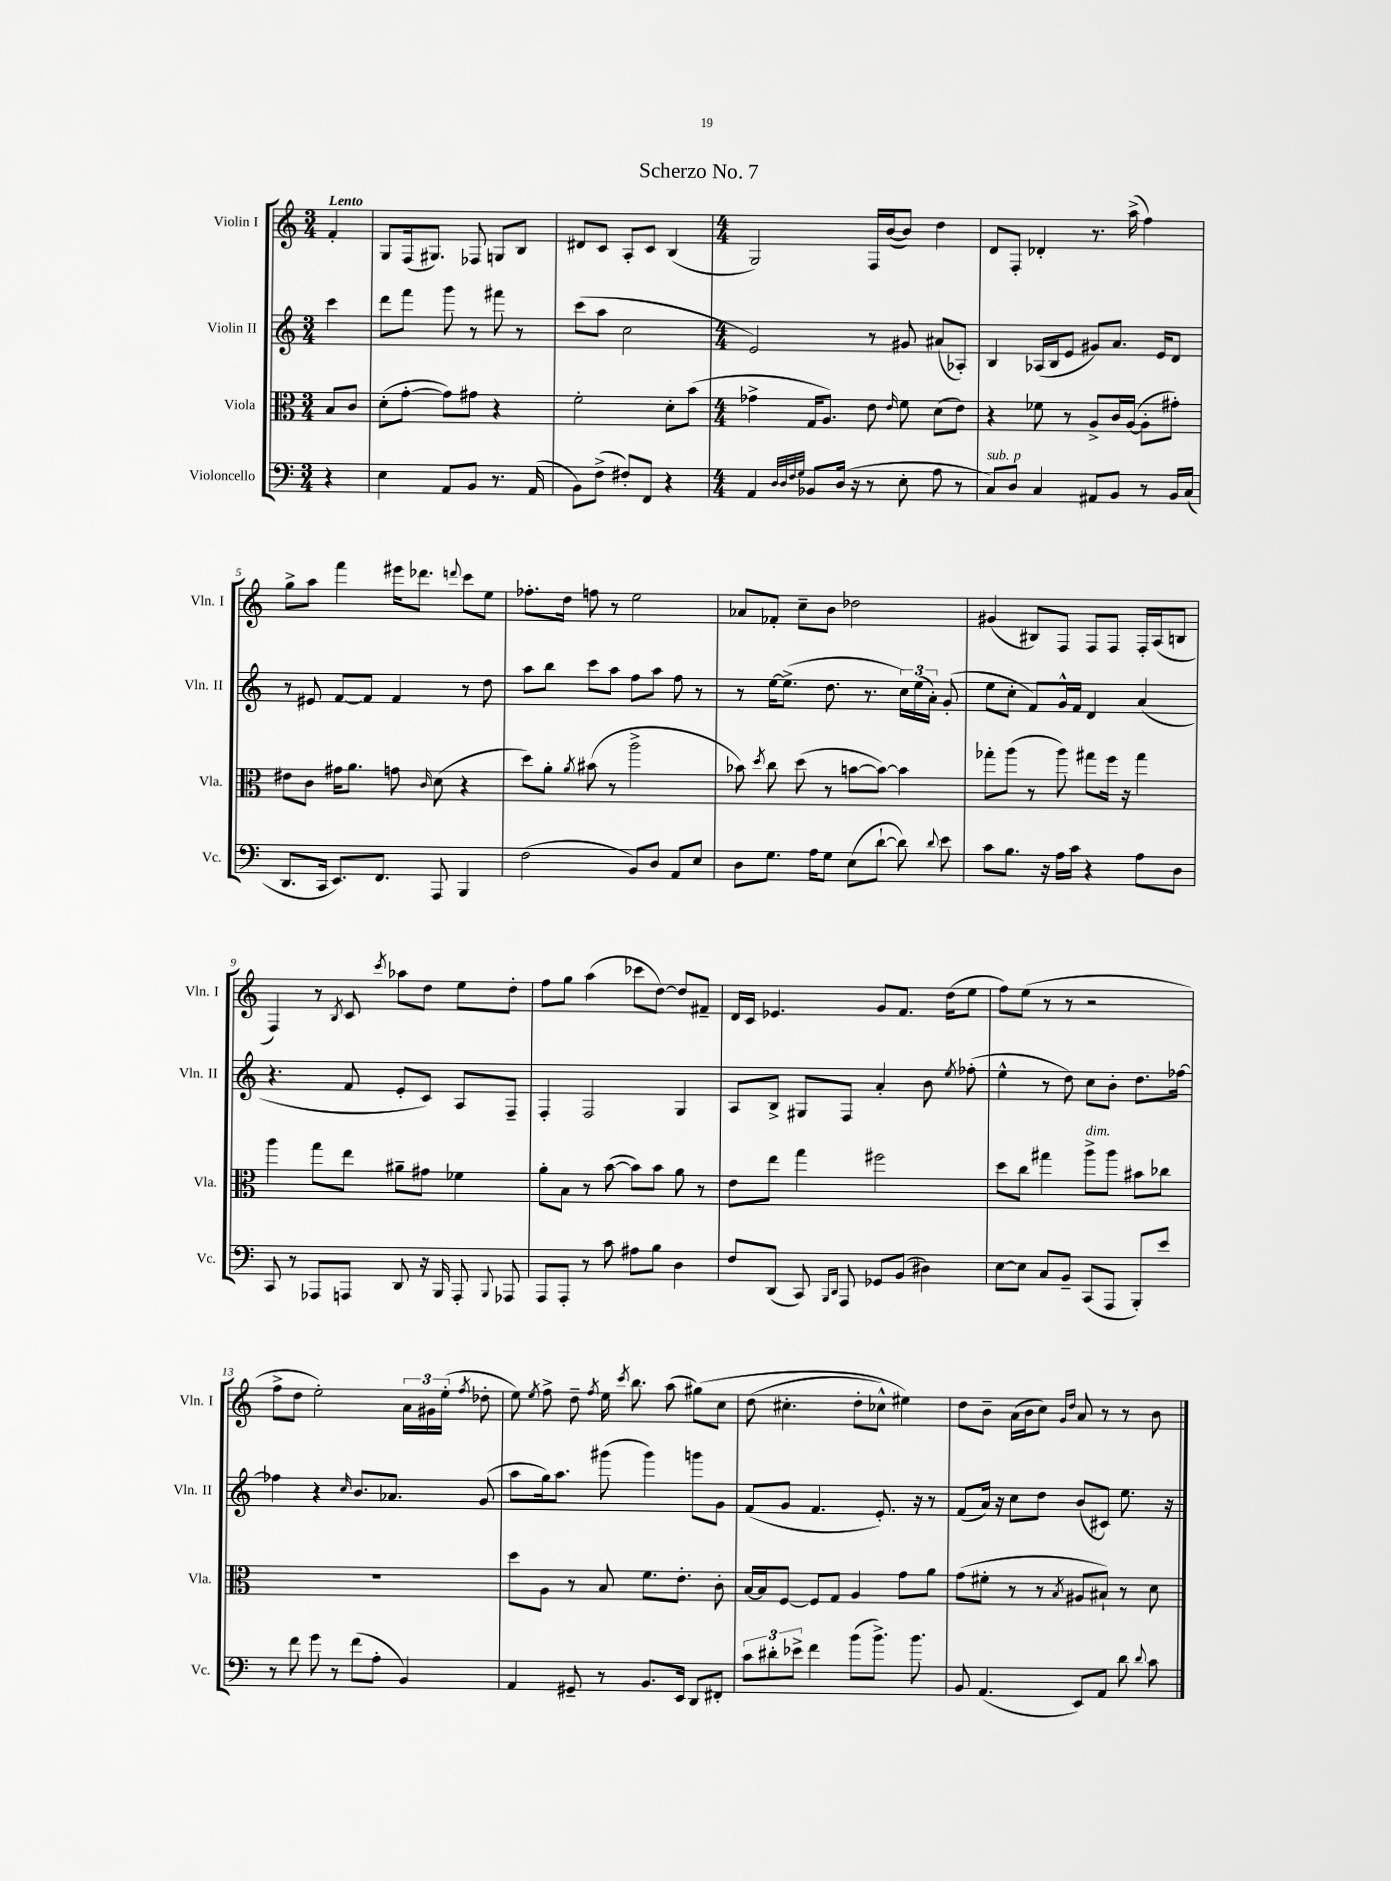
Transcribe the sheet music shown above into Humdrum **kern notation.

**kern	**kern	**kern	**kern
*part4	*part3	*part2	*part1
*staff4	*staff3	*staff2	*staff1
*I"Violoncello	*I"Viola	*I"Violin II	*I"Violin I
*I'Vc.	*I'Vla.	*I'Vln. II	*I'Vln. I
*clefF4	*clefC3	*clefG2	*clefG2
*k[]	*k[]	*k[]	*k[]
*M3/4	*M3/4	*M3/4	*M3/4
=	=	=	=
!	!	!	!LO:TX:a:B:t=Lento
4r	8B/L	4ccc\	4f'/
.	8c/J	.	.
=1	=1	=1	=1
4E\	(8d'\L	8ddd\L	8G/L
.	[8g'\J	8fff\J	(16F/k
.	.	.	8.G#X/J)
8AA/L	8g\L])	8ggg\	.
8BB/J	8g#X\J	8r	8F-X/
8.r	4r	8fff#X\	8Gn/L
.	.	8r	8B/J
(16AA/	.	.	.
=2	=2	=2	=2
8BB\L)	2f'\	(8ccc\L	8d#X/L
(8F^\J	.	8aa\J	8c/J
8F#X'/L)	.	2cc\	8A'/L
8FF/J	.	.	8c/J
4r	8d'\L	.	(4B/
.	(8b\J	.	.
=3	=3	=3	=3
*M4/4	*M4/4	*M4/4	*M4/4
4AA/	4g-X^\	2e/)	2G/)
32qqD/LLL	.	.	.
32qqD/	.	.	.
32qqF/	.	.	.
32qqG/JJJ	.	.	.
8BB-X/L	16G/KL	.	.
.	8.A/J)	.	.
(16D/Jk	.	.	.
16r	.	.	.
8r	8e\	8r	16F/LL
.	.	.	([16b/J
.	16qqe/	.	.
8E'\	8f\	8g#X/	8b/J])
8A\	(8d\L	(8a#X/L	4dd\
8r	8e\J)	8A-X'/J)	.
=4	=4	=4	=4
!LO:TX:a:i:t=sub. p	!	!	!
8C/L)	4r	4B/	8d/L
8D/J	.	.	8F'/J
4C/	8f-X\	(16A-X/LL	4d-X'/
.	.	16B/J	.
.	8r	8e/J	.
8AA#X/L	8A^/L	8g#X/L)	8.r
8BB/J	16c/L	8.a/J	.
.	([16A/JJ	.	(16aa^\
8r	8A'\L]	.	4ff\)
.	.	16e/KL	.
16BB/LL	8g#X'\J)	8d/J	.
(16C/JJ	.	.	.
!!LO:LB:g=z
=5	=5	=5	=5
8.DD/L	8e#X\L	8r	8gg^\L
.	8c\J	8e#X/	8aa\J
16CC/Jk	.	.	.
8.EE/L)	16g#X\KL	[8f/L	4fff\
.	8.a\J	.	.
.	.	8f/J]	.
8.FF/J	.	.	.
.	8gn\	4f/	16eee#X\KL
.	.	.	8.ddd-X\J
.	16qqc/	.	.
8AAA/	(8d\	.	.
.	.	.	8qqdddn/
4BBB/	4r	8r	8ccc\L
.	.	8dd\	8ee\J
=6	=6	=6	=6
(2F\	8dd\L)	8aa\L	8.ff-X'\L
.	8a'\J	8bb\J	.
.	.	.	16dd\Jk
.	8qa/	.	.
.	(8b#X\	8ccc\L	8ffn\
.	8r	8aa\J	8r
8BB/L)	2aa^\	8ff\L	2ee\
8D/J	.	8aa\J	.
8AA/L	.	8ff\	.
8E/J	.	8r	.
=7	=7	=7	=7
8D\L	8b-X\)	8r	8a-X/L
.	8qdd/	.	.
8.G\J	8cc\	[16ee\KL	8f-X'/J
.	.	(8.ee^\J]	.
.	(8dd\	.	8cc~\L
16A\KL	.	.	.
8G\J	8r	8.dd\	8b\J
(8E\L	[8bn\L	.	2dd-X\
.	.	8.r	.
[8d`\J	8b\J_)	.	.
8d\])	4b\]	24cc\LL)	.
.	.	(24ee\	.
.	.	24a'\JJ)	.
8qqd/	.	.	.
8e\	.	(8g'/	.
=8	=8	=8	=8
8c\L	8gg-X'\L	8ee\L	(4g#X/
8.B\J	(8aa\J	8cc'\J	.
.	8r	8f/L)	8B#X/L)
16r	.	.	.
16A\LL	8aa\)	16g^^/L	8F/J
16c\JJ	.	16f/JJ	.
4r	8gg#X\L	4d/	8F/L
.	16ff\Jk	.	8F/J
.	16r	.	.
8A\L	4gg#\	(4a/	16F'/LL
.	.	.	(16A/J
8D\J	.	.	8Bn/J
!!LO:LB:g=z
=9	=9	=9	=9
8CC/	4aa\	4.r	4F/)
8r	.	.	.
8AAA-X/L	8gg\L	.	8r
.	.	.	8qB/
8AAAn/J	8ee\J	8f/	8c/
.	.	.	8qccc/
8DD/	8a#X~\L	8e'/L	8aa-X\L
16r	8g#X\J	8c/J)	8dd\J
16BBB/	.	.	.
8AAA'/	4f-X\	8A/L	8ee\L
8qqBBB/	.	.	.
8AAA-X/	.	8F~/J	8dd'\J
=10	=10	=10	=10
8AAA/L	8a'\L	4F'/	8ff\L
8AAA'/J	8B\J	.	8gg\J
8r	8r	2F/	(4aa\
8c\	([8b\	.	.
8A#X\L	8b\L])	.	8ccc-X\L
8B\J	8b\J	.	[8dd\J)
4D\	8a\	4G/	8dd/L]
.	8r	.	8f#X~/J
=11	=11	=11	=11
8F/L	8e\L	8A/L	16d/LL
.	.	.	16c/JJ
(8DD/J	8ee\J	8B^/J	4.e-X/
8CC/)	4gg\	8G#X/L	.
16qqBBB/LL	.	.	.
16qqDD/JJ	.	.	.
8AAA/	.	8F/J	.
8GG-X/L	2ff#X\	4a'/	8g/L
(8BB/J	.	.	8.f/J
4D#X\)	.	8b\	.
.	.	.	(16dd\KL
.	.	8qee/	.
.	.	(8ff-X'\	8ee\J
=12	=12	=12	=12
[8E\L	8dd\L	4ee^^\	8ff\L)
8E\J]	8cc\J	.	(8ee\J
8C/L	4gg#X\	8r	8r
8BB~/J	.	8dd\)	8r
!	!LO:TX:a:i:t=dim.	!	!
(8CC/L	8aa^\L	8cc\L	2r
8AAA/J	8aa\J	8b'\J	.
8BBB'/L)	8b#X\L	8.dd\L	.
8e/J	8cc-X\J	.	.
.	.	[16ff-X\Jk	.
!!LO:LB:g=z
=13	=13	=13	=13
8r	1r	4ff-X\]	8ff^\L
8f\	.	.	8dd\J
8g\	.	4r	2ee'\)
8r	.	.	.
.	.	16qqcc/	.
(8f\L	.	8.b/L	.
8A'\J	.	.	.
.	.	8.a-X/J	.
4BB/)	.	.	24a\LL
.	.	.	24g#X\
.	.	.	(24ee'\JJ
.	.	.	8qff/
.	.	(8g/	8dd-X'\
=14	=14	=14	=14
4AA/	8dd\L	8aa\L	8ee\)
.	.	.	8qee/
.	8A\J	16gg\k)	8ff^\
.	.	8.aa\J	.
8GG#X~/	8r	.	8dd~\
.	.	.	8qff/
8r	8B/	(8ggg#X\	16ee\
.	.	.	8qccc/
.	.	.	8.bb\
8.BB/L	8.f\L	4ggg#\)	.
.	.	.	(8aa\
16EE/Jk	8.e'\J	.	.
8DD/L	.	8gggn\L	(8gg#X\L)
8FF#X'/J	8c'\	8g\J	8cc\J
=15	=15	=15	=15
12c\L	[16B/LL	(8f/L	(8dd\
.	16B/J]	.	.
12d#X'\	.	.	.
.	[8F/J	8g/J	4.cc#X'\
12e-X^\J	.	.	.
4f\	8F/L]	4.f/	.
.	8G/J	.	.
(8b\L	4A/	.	8dd'\L
8.b^\J)	.	8.e'/)	8cc-X^^\J)
.	8g\L	.	4ee#X\)
8.b\	.	16r	.
.	8a\J	8r	.
=16	=16	=16	=16
8BB/	(8g\L	(8f/L	8dd\L
(4.AA/	8f#X'\J	16a/Jk)	8b~\J
.	.	16r	.
.	8r	8cc\L	(16a\LL
.	.	.	16b\J
.	8r	8dd\J	8cc\J)
.	.	.	16qqg/LL
.	8qB/	.	16qqdd/JJ
8EE/L)	8A#X/L	(8b/L	8a/
8AA/J	8B#X`/J)	8c#X/J)	8r
8d\	8r	8.ee\	8r
8qqd/	.	.	.
8c\	8d\	.	8b\
.	.	16r	.
==	==	==	==
*-	*-	*-	*-
